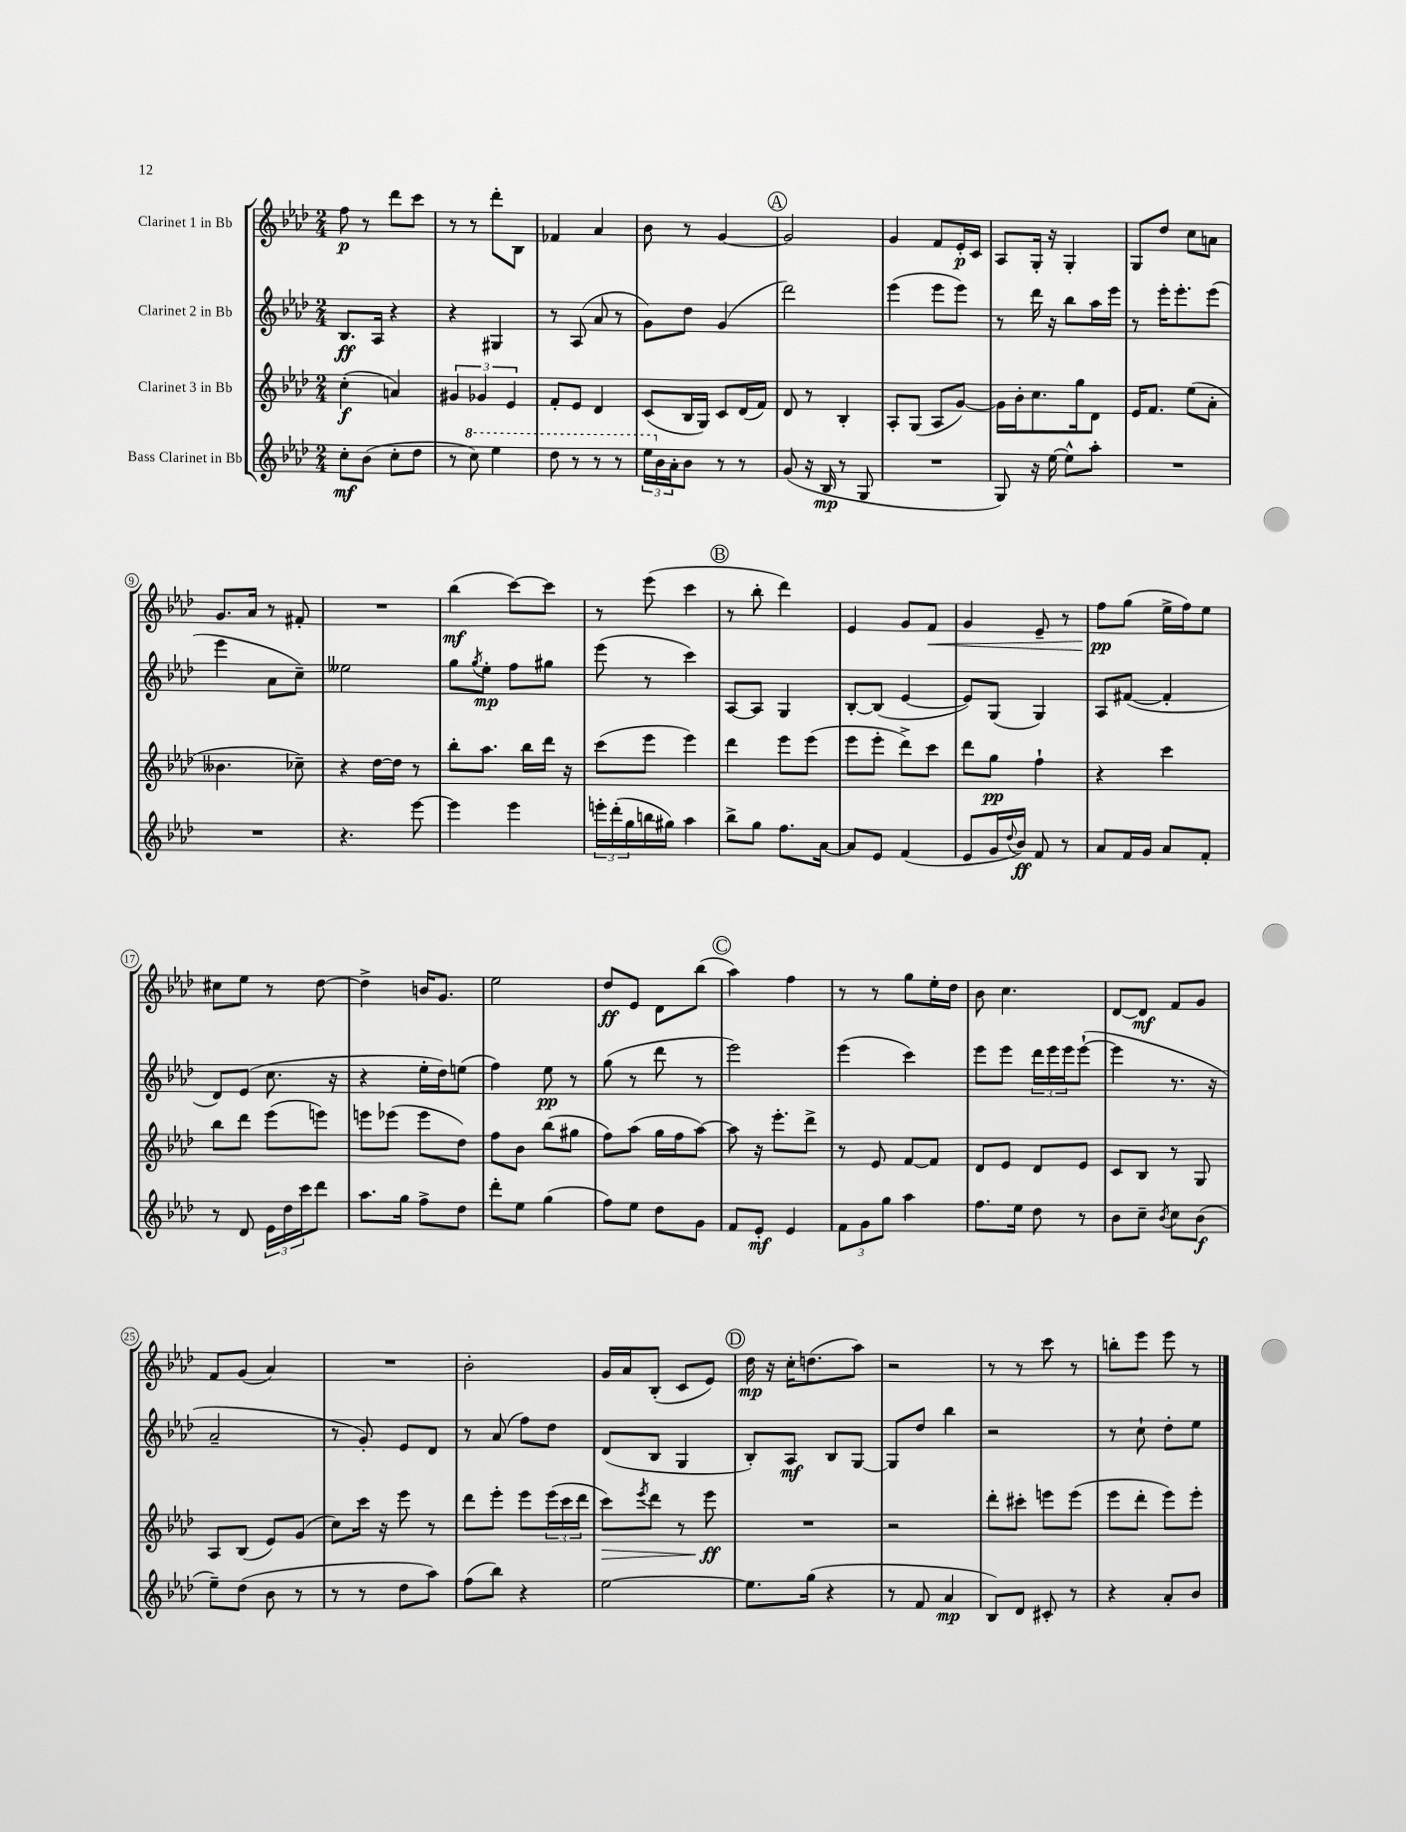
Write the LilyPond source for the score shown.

<<
\new StaffGroup <<
\new Staff = "s0" \with { instrumentName = "Clarinet 1 in Bb" } {
    \clef treble \key aes \major \numericTimeSignature \time 2/4
    f''8\p r8 des'''8 c'''8 |
    r8 r8 des'''8-. bes8 |
    fes'4 aes'4 |
    bes'8 r8 g'4~ |
    \mark \markup { \circle "A" } g'2 |
    g'4 f'8 ees'16-.\p c'16 |
    aes8 g16-. r16 g4-. |
    g8 des''8 c''8 a'8 |
    g'8. aes'16 r8 fis'8-. |
    R2 |
    bes''4\mf( c'''8~) c'''8 |
    r8 ees'''8( c'''4 |
    \mark \markup { \circle "B" } r8 bes''8-. des'''4) |
    ees'4 g'8 f'8\< |
    g'4 ees'8-- r8 |
    f''8\pp\! g''8( ees''16-> f''16) ees''8 |
    cis''8 ees''8 r8 des''8~ |
    des''4-> b'16 g'8. |
    ees''2 |
    des''8\ff ees'8 des'8 bes''8( |
    \mark \markup { \circle "C" } aes''4) f''4 |
    r8 r8 g''8 ees''16-. des''16 |
    bes'8 c''4. |
    des'8~ des'8\mf f'8 g'8 |
    f'8 g'8( aes'4) |
    R2 |
    bes'2-. |
    g'16 aes'16 bes8-.( c'8 ees'8) |
    \mark \markup { \circle "D" } des''16\mp r16 c''16-. d''8.( aes''8) |
    r2 |
    r8 r8 c'''8 r8 |
    b''8-. ees'''8 ees'''8 r8 \bar "|." |
}
\new Staff = "s1" \with { instrumentName = "Clarinet 2 in Bb" } {
    \clef treble \key aes \major \numericTimeSignature \time 2/4
    bes8.\ff aes16 r4 |
    r4 gis4 |
    r8 aes8( aes'8 r8 |
    g'8) des''8 g'4( |
    \mark \markup { \circle "A" } des'''2) |
    ees'''4( ees'''8 ees'''8) |
    r8 des'''16 r16 bes''8 aes''16 ees'''16 |
    r8 ees'''16-. ees'''8.-. ees'''8( |
    ees'''4 aes'8 c''8--) |
    eeses''2 |
    g''8 \acciaccatura { g''8 } ees''8-.\mp f''8 gis''8 |
    ees'''8( r8 c'''4) |
    \mark \markup { \circle "B" } aes8~ aes8 g4 |
    bes8~-. bes8( ees'4~ |
    ees'8) g8( g4) |
    aes8 fis'8~( fis'4-. |
    des'8) ees'8( c''8. r16 |
    r4 ees''16-. des''16) e''8( |
    f''4) ees''8\pp r8 |
    g''8( r8 des'''8 r8 |
    \mark \markup { \circle "C" } ees'''2) |
    ees'''4( c'''4) |
    ees'''8 ees'''8 \tuplet 3/2 { des'''16 ees'''16 ees'''16 } ees'''8~-!( |
    ees'''4 r8. r16 |
    aes'2-- |
    r8 g'8-.) ees'8 des'8 |
    r8 aes'8( f''8) des''8 |
    des'8( bes8 g4 |
    \mark \markup { \circle "D" } bes8-.) aes8\mf bes8 g8~ |
    g8 des''8 bes''4 |
    r2 |
    r8 c''8-! des''8-. ees''8 \bar "|." |
}
\new Staff = "s2" \with { instrumentName = "Clarinet 3 in Bb" } {
    \clef treble \key aes \major \numericTimeSignature \time 2/4
    c''4-.\f( a'4) |
    \tuplet 3/2 { gis'4 ges'4 ees'4 } |
    f'8-. ees'8 des'4 |
    c'8( bes16 g16) c'8 des'16( f'16) |
    \mark \markup { \circle "A" } des'8 r8 bes4-. |
    aes8-. g8( aes8 g'8~) |
    g'16 bes'16-. c''8. g''16 des'8 |
    ees'16 f'8. ees''8( aes'8-. |
    beses'4. ces''8--) |
    r4 des''16~ des''16 r8 |
    bes''8-. aes''8. bes''16 des'''16 r16 |
    c'''8( ees'''8 ees'''4) |
    \mark \markup { \circle "B" } des'''4 ees'''8 ees'''8( |
    ees'''8 ees'''8-. des'''8->) c'''8 |
    des'''8 g''8\pp f''4-! |
    r4 c'''4 |
    bes''8 des'''8 ees'''8( e'''8) |
    e'''8 ees'''8( ees'''8 des''8) |
    f''8 bes'8 bes''8( gis''8 |
    f''8) aes''8( g''16 f''16 aes''8~) |
    \mark \markup { \circle "C" } aes''8 r16 ees'''8.-. des'''8-> |
    r8 ees'8 f'8~ f'8 |
    des'8 ees'8 des'8 ees'8 |
    c'8 bes8 r8 g8 |
    aes8 bes8( ees'8) g'8( |
    c''8) c'''16 r16 ees'''8 r8 |
    des'''8 ees'''8-. ees'''8 \tuplet 3/2 { ees'''16( c'''16 des'''16 } |
    c'''8\>) \acciaccatura { ees'''8 } des'''8 r8 ees'''8\ff\! |
    \mark \markup { \circle "D" } R2 |
    r2 |
    des'''8-. cis'''8-. e'''8 e'''8( |
    ees'''8 des'''8-. ees'''8) ees'''8-. \bar "|." |
}
\new Staff = "s3" \with { instrumentName = "Bass Clarinet in Bb" } {
    \clef treble \key aes \major \numericTimeSignature \time 2/4
    c''8-.\mf bes'8( c''8-. des''8 |
    r8 \ottava #1 c'''8) ees'''4 |
    des'''8 r8 r8 r8 |
    \tuplet 3/2 { ees'''16 \ottava #0 bes'16 aes'16-. } bes'8 r8 r8 |
    \mark \markup { \circle "A" } g'8( r16 bes16\mp r8 g8 |
    R2 |
    g8) r16 ees''16~ ees''8-^ aes''8-. |
    R2 |
    R2 |
    r4. ees'''8~ |
    ees'''4 ees'''4 |
    \tuplet 3/2 { e'''16-. des'''16-.( g''16 } b''16 gis''16) aes''4 |
    \mark \markup { \circle "B" } bes''8-> g''8 f''8. aes'16~ |
    aes'8 ees'8 f'4( |
    ees'8 g'16 \appoggiatura { des''8 } bes'16\ff) f'8 r8 |
    aes'8 f'16 g'16 aes'8 f'8-. |
    r8 des'8 \tuplet 3/2 { ees'16 des''16 c'''16 } des'''8 |
    aes''8. g''16 f''8-> des''8 |
    des'''8-. ees''8 g''4( |
    f''8) ees''8 des''8 g'8 |
    \mark \markup { \circle "C" } f'8 ees'8-.\mf ees'4 |
    \tuplet 3/2 { f'8 g'8 g''8 } aes''4 |
    f''8. ees''16 des''8 r8 |
    bes'8 c''8-- \acciaccatura { bes'8 } c''8 bes'8\f( |
    ees''8--) des''8( bes'8 r8 |
    r8 r8 des''8 aes''8) |
    f''8( bes''8) r4 |
    ees''2~ |
    \mark \markup { \circle "D" } ees''8. g''16( r4 |
    r8 f'8 aes'4\mp |
    bes8) des'8 cis'8-. r8 |
    r4 aes'8-. bes'8 \bar "|." |
}
>>
>>
\layout { \context { \Score \override BarNumber.stencil = #(make-stencil-circler 0.1 0.3 ly:text-interface::print) } }
